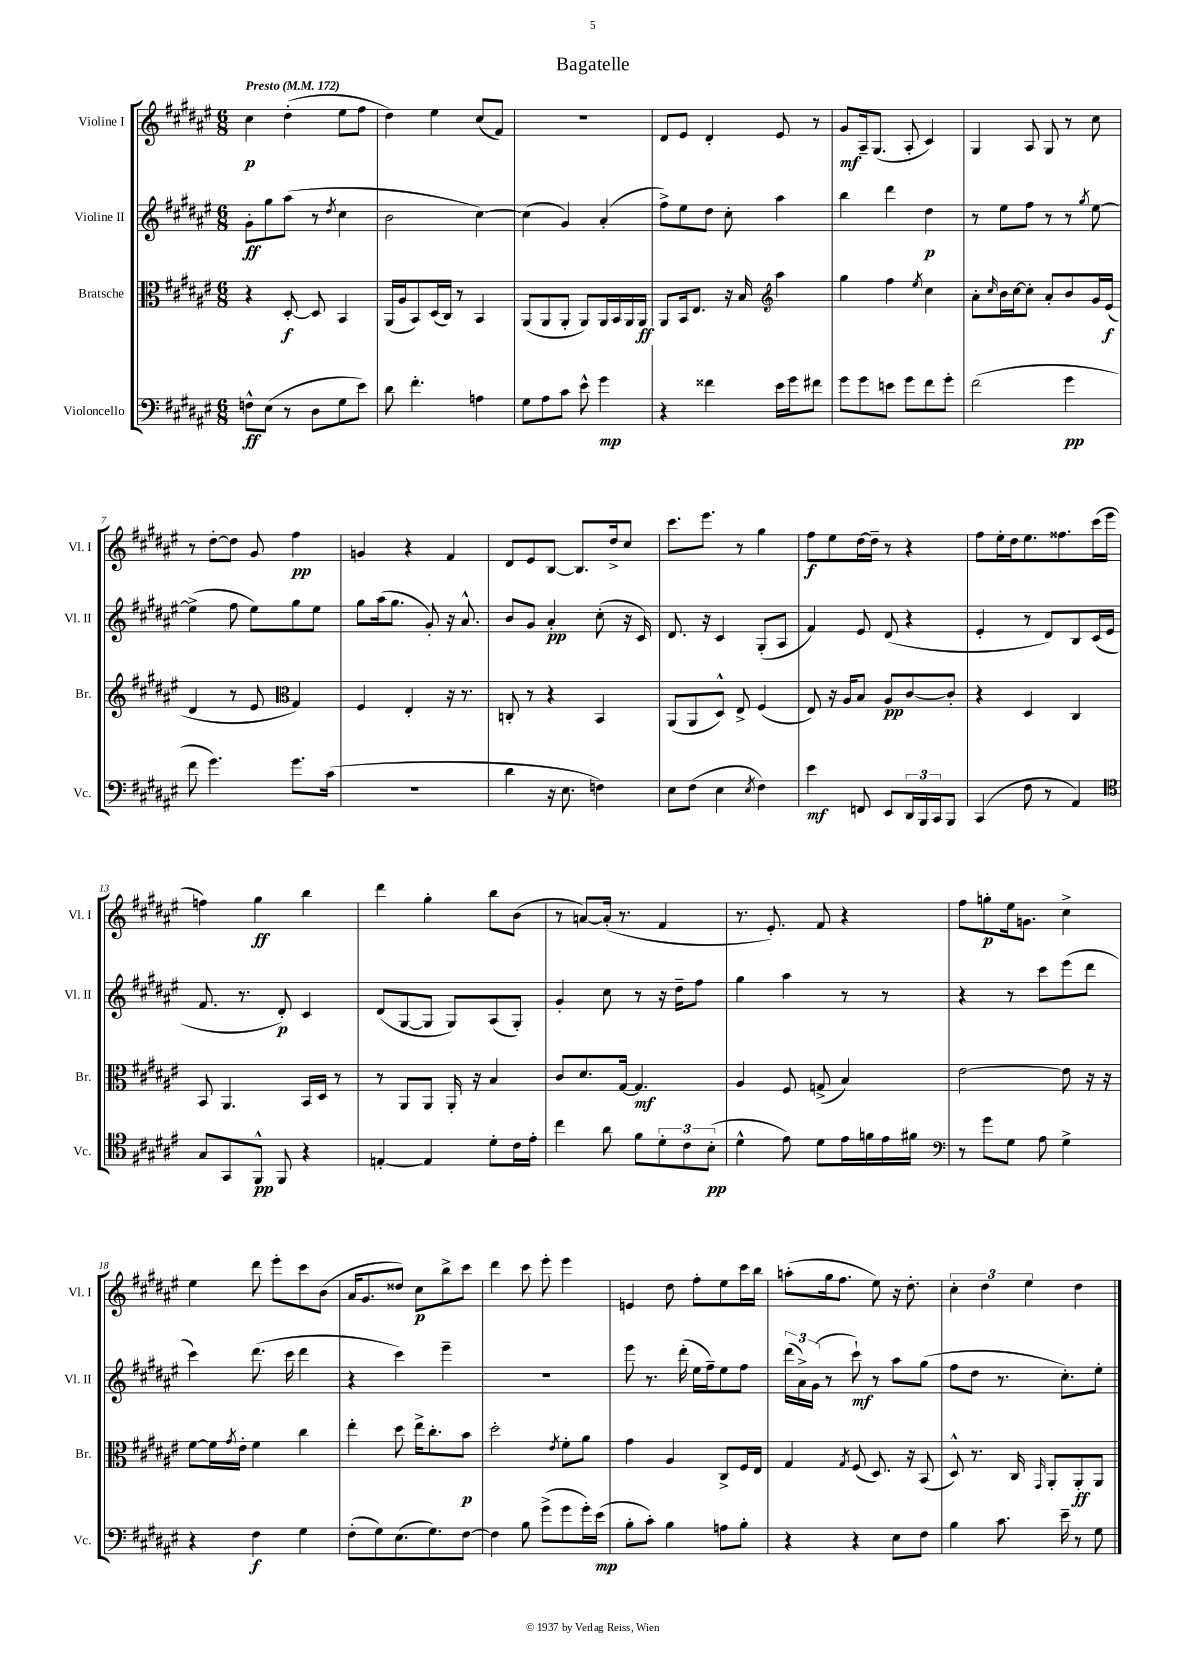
\header { title = "Bagatelle" }
<<
\new StaffGroup <<
\new Staff = "s0" \with { instrumentName = "Violine I" shortInstrumentName = "Vl. I" } {
    \clef treble \key fis \major \numericTimeSignature \time 6/8 \tempo "Presto" 4 = 172
    cis''4\p dis''4-.( eis''8 fis''8 |
    dis''4) eis''4 cis''8( fis'8) |
    R2. |
    dis'8 eis'8 dis'4-. eis'8 r8 |
    gis'8\mf ais16-- gis8.( ais8-. cis'4) |
    gis4 ais8 gis8 r8 cis''8 |
    r8 dis''8~-. dis''8 gis'8 fis''4\pp |
    g'4 r4 fis'4 |
    dis'8 eis'8 b8~ b8. dis''16-> cis''8 |
    cis'''8. eis'''8. r8 gis''4 |
    fis''8\f eis''8 dis''16~ dis''16-- r8 r4 |
    fis''8 eis''16-. dis''16 eis''8. fisis''8. cis'''16( eis'''16 |
    f''4) gis''4\ff b''4 |
    dis'''4 gis''4-. b''8 b'8( |
    r8 a'8~) a'16-.( r8. fis'4 |
    r8. eis'8.-.) fis'8 r4 |
    fis''8 g''8-.\p eis''16 g'8. cis''4-> |
    eis''4 dis'''8 eis'''8-. cis'''8 b'8( |
    ais'16 gis'8. disis''8) cis''8\p b''8-> cis'''8 |
    dis'''4 cis'''8 eis'''8-. eis'''4 |
    e'4 dis''8 fis''8-. eis''8 cis'''16 b''16 |
    a''8-.( gis''16 fis''8. eis''8) r16 dis''8.-. |
    \tuplet 3/2 { cis''4-. dis''4 eis''4 } dis''4 \bar "|." |
}
\new Staff = "s1" \with { instrumentName = "Violine II" shortInstrumentName = "Vl. II" } {
    \clef treble \key fis \major \numericTimeSignature \time 6/8
    gis'8-.\ff gis''8 ais''8( r8 \acciaccatura { dis''8 } cis''4 |
    b'2 cis''4~) |
    cis''4( gis'4) ais'4-.( |
    fis''8->) eis''8 dis''8 cis''8-. ais''4 |
    b''4 dis'''4 dis''4\p |
    r8 eis''8 fis''8 r8 r8 \acciaccatura { gis''8 } eis''8~ |
    eis''4->( fis''8 eis''8) gis''8 eis''8 |
    gis''8 ais''16( gis''8. gis'8-.) r16 ais'8.-^ |
    b'8 gis'8 ais'4-.\pp cis''8-.( r16 cis'16) |
    dis'8. r16 cis'4 gis8-.( ais8 |
    fis'4) eis'8 dis'8( r4 |
    eis'4-. r8 dis'8) b8 cis'16( eis'16 |
    fis'8. r8. dis'8-.\p) cis'4 |
    dis'8( gis8~ gis8 gis8) ais8( gis8-.) |
    gis'4-. cis''8 r8 r16 dis''16-- fis''8 |
    gis''4 ais''4 r8 r8 |
    r4 r8 cis'''8 eis'''8( dis'''8 |
    cis'''4) dis'''8.( cis'''16 dis'''4 |
    r4 cis'''4) eis'''4-- |
    R2. |
    eis'''8 r8. dis'''16-.( eis''16 fis''16--) eis''8 fis''8 |
    \tuplet 3/2 { dis'''16( ais'16->) gis'16( } r8 cis'''8-!\mf) r8 ais''8 gis''8( |
    fis''8 dis''8 r8. cis''8.-.) eis''8-. \bar "|." |
}
\new Staff = "s2" \with { instrumentName = "Bratsche" shortInstrumentName = "Br." } {
    \clef alto \key fis \major \numericTimeSignature \time 6/8
    r4 dis8~-.\f dis8 b,4 |
    ais,16( ais16 b,8) dis16( cis16) r8 b,4 |
    ais,8( ais,8 ais,8-. ais,8) ais,16 b,16 ais,16 ais,16\ff |
    ais,8 b,16 eis8. r16 b16 \clef treble ais''4 |
    gis''4 fis''4 \acciaccatura { eis''8 } cis''4 |
    ais'8-. \grace { cis''16 } b'16 cis''16~ cis''8-. ais'8-. b'8 gis'16 eis'16\f( |
    dis'4 r8 eis'8 \clef alto gis4) |
    fis4 eis4-. r16 r8. |
    c8-. r8 r4 b,4 |
    ais,8( ais,8 dis8-^) eis8-> fis4( |
    eis8) r16 ais16 b8 ais8\pp cis'8~ cis'8-. |
    r4 dis4 cis4 |
    b,8 ais,4. b,16 dis16 r8 |
    r8 ais,8 ais,8 ais,16-. r16 b4 |
    cis'8 dis'8. gis16~ gis4.\mf |
    ais4 fis8 g8->( b4) |
    eis'2~ eis'8 r16 r16 |
    fis'8~ fis'16 \acciaccatura { gis'8 } eis'16-. fis'4 cis''4 |
    eis''4-. dis''8 eis''16-> cis''8.-. b'8\p |
    dis''2-. \acciaccatura { eis'8 } fis'8-. ais'8 |
    gis'4 ais4 cis8-> fis16 eis16 |
    gis4 \acciaccatura { gis8 } fis8( dis8.) r16 b,8( |
    dis8-^) r8. cis16 \grace { gis,16 } ais,8-. ais,8-.\ff ais,8 \bar "|." |
}
\new Staff = "s3" \with { instrumentName = "Violoncello" shortInstrumentName = "Vc." } {
    \clef bass \key fis \major \numericTimeSignature \time 6/8
    f8-^\ff eis8( r8 dis8 gis8 eis'8) |
    dis'8 fis'4.-. a4 |
    gis8 ais8 cis'8 eis'8-^ gis'4\mp |
    r4 fisis'4 eis'16 gis'16 fis'8 |
    gis'8 gis'8 e'8 gis'8 fis'8 gis'8-. |
    fis'2( gis'4\pp |
    fis'8 gis'4.) gis'8. cis'16( |
    R2. |
    dis'4 r16 eis8. f4) |
    eis8 fis8( eis4 \acciaccatura { eis8 } fis4) |
    eis'4\mf f,8 eis,8 \tuplet 3/2 { dis,16 b,,16 cis,16 } b,,8 |
    cis,4( fis8 r8 ais,4) |
    \clef tenor gis8 gis,8 fis,8-^\pp fis,8 r4 |
    e4~-. e4 dis'8-. cis'16 eis'16-. |
    cis''4 ais'8 fis'8 \tuplet 3/2 { dis'8-. cis'8 b8-.\pp( } |
    dis'4-^ eis'8) dis'8 eis'16 f'16 eis'16 fis'16 |
    \clef bass r8 gis'8 gis8 ais8 gis4-> |
    r4 fis4\f gis4 |
    fis8-.( gis8) eis8.( gis8.) fis8~ |
    fis4 b8 gis'8->( gis'8 gis'16-.) eis'16\mp( |
    b8-. cis'8-.) b4 a8 b8-. |
    r4 r4 eis8 fis8 |
    b4 cis'8. eis'16-- r8 gis8 \bar "|." |
}
>>
>>
